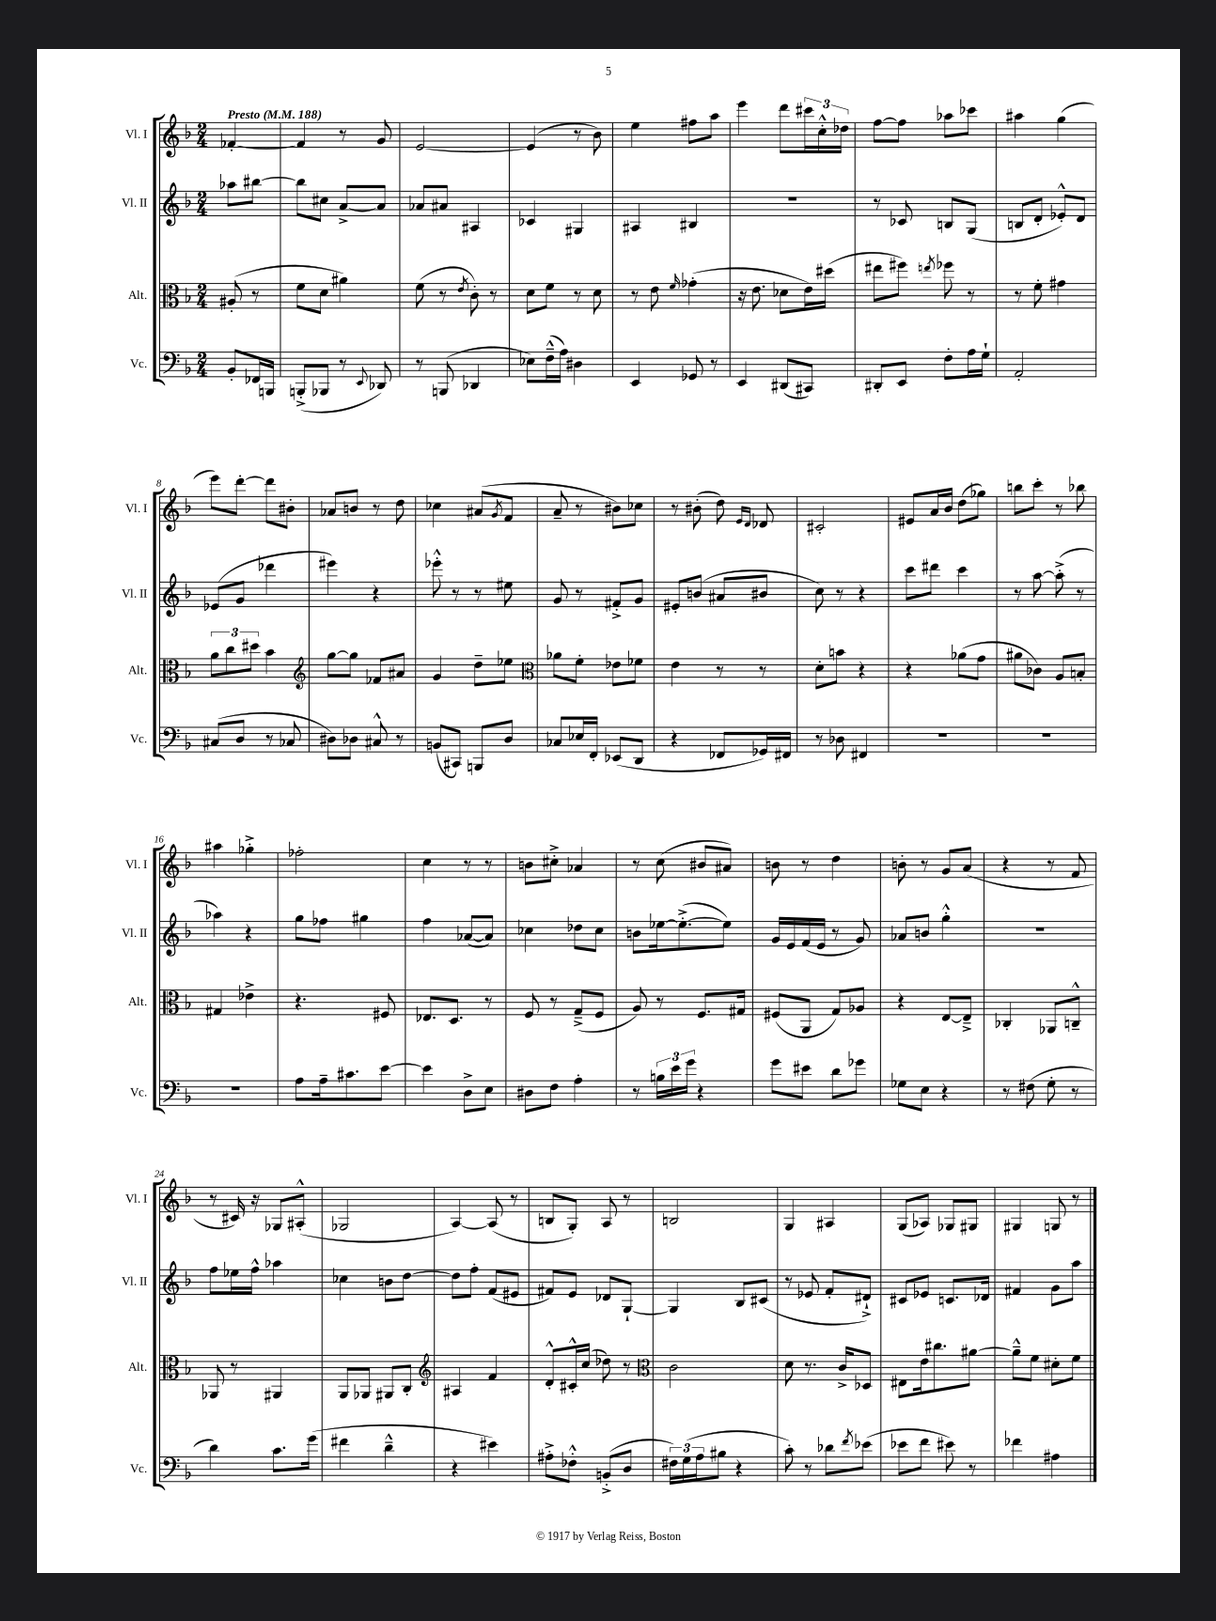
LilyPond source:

<<
\new StaffGroup <<
\new Staff = "s0" \with { instrumentName = "Vl. I" shortInstrumentName = "Vl. I" } {
    \clef treble \key f \major \numericTimeSignature \time 2/4 \partial 4 \tempo "Presto" 4 = 188
    fes'4~-. |
    fes'4 r8 g'8 |
    e'2~ |
    e'4( r8 bes'8) |
    e''4 fis''8 a''8 |
    e'''4 d'''8 \tuplet 3/2 { cis'''16 c''16-.-^ des''16 } |
    f''8~ f''8 aes''8 ces'''8 |
    ais''4 g''4( |
    e'''8) d'''8~-. d'''8 bis'8-. |
    aes'8 b'8 r8 d''8 |
    ces''4 ais'8( \acciaccatura { g'8 } f'8 |
    a'8-- r8 bis'8) ces''8 |
    r8 bis'8-.( d''8) \grace { e'16 d'16 } des'8 |
    cis'2-. |
    eis'8 a'16 bes'16 d''8( ges''8) |
    b''8 c'''8-. r8 bes''8 |
    ais''4 ges''4-.-> |
    fes''2-. |
    c''4 r8 r8 |
    b'8 cis''8-.-> aes'4 |
    r8 c''8( bis'8 ais'8) |
    b'8 r8 d''4 |
    b'8-. r8 g'8 a'8( |
    r4 r8 f'8 |
    r8 cis'16) r16 ges8 ais8-.-^( |
    ges2 |
    a4~) a8( r8 |
    b8 g8-.) a8 r8 |
    b2 |
    g4 ais4 |
    g8( aes8) ges8 gis8 |
    gis4 g8 r8 \bar "|." |
}
\new Staff = "s1" \with { instrumentName = "Vl. II" shortInstrumentName = "Vl. II" } {
    \clef treble \key f \major \numericTimeSignature \time 2/4 \partial 4
    aes''8 bis''8~ |
    bis''8 cis''8 a'8~-> a'8 |
    aes'8 ais'8 ais4 |
    ces'4 gis4 |
    ais4 bis4 |
    r2 |
    r8 ces'8 b8 g8( |
    b8 d'8-. ees'8-.-^) d'8 |
    ees'8( g'8 des'''4 |
    eis'''4) r4 |
    ees'''8-.-^ r8 r8 eis''8 |
    g'8 r8 fis'8-.-> g'8 |
    eis'8-. b'8( ais'8 bis'8 |
    c''8) r8 r4 |
    c'''8 dis'''8 c'''4 |
    r8 a''8~ a''8-.->( r8 |
    aes''4) r4 |
    g''8 fes''8 gis''4 |
    f''4 aes'8~( aes'8) |
    ces''4 des''8 ces''8 |
    b'8 ees''16~ ees''8.~-.->( ees''8) |
    g'16 e'16 f'16( e'16 r8 g'8) |
    aes'8 b'8 g''4-.-^ |
    R2 |
    f''8 ees''16 f''16-^ aes''4 |
    ces''4 b'8 d''8~ |
    d''8 f''8-. f'8( eis'8 |
    fis'8) e'8 des'8 g8~-! |
    g4 bes8 cis'8( |
    r8 ees'8 f'8-. dis'8-!->) |
    cis'8 ees'8 c'8. des'16 |
    fis'4 g'8 a''8 \bar "|." |
}
\new Staff = "s2" \with { instrumentName = "Alt." shortInstrumentName = "Alt." } {
    \clef alto \key f \major \numericTimeSignature \time 2/4 \partial 4
    ais8-.( r8 |
    f'8 d'8 ais'4) |
    f'8( r8 \acciaccatura { e'8 } c'8-.) r8 |
    d'8 f'8 r8 d'8 |
    r8 e'8 \grace { f'16 } ges'4-.( |
    r16 e'8. des'8 e'16) dis''16( |
    eis''8 fis''8) \acciaccatura { e''8 } fes''8 r8 |
    r8 f'8-. gis'4 |
    \tuplet 3/2 { a'8 c''8 dis''8 } bes'4 |
    \clef treble g''8~ g''8 fes'8 ais'8 |
    g'4 d''8-- ees''8 |
    \clef alto aes'8 f'8-. ees'8 fes'8 |
    e'4 r8 r8 |
    d'8-. b'8 r4 |
    r4 aes'8( g'8 |
    ais'8 ces'8) a8 b8-. |
    gis4 ees'4-> |
    r4. fis8 |
    ees8. d8. r8 |
    f8 r8 g8--->( f8 |
    a8) r8 f8. gis16 |
    fis8( a,8 g8) aes8 |
    r4 e8~ e8---> |
    ces4-. aes,8 c8---^ |
    aes,8 r8 ais,4 |
    a,8 aes,8 ais,8 c8-. |
    \clef treble ais4 f'4 |
    d'8-.-^ cis'16-.-^ c''16( des''8) r8 |
    \clef alto c'2 |
    d'8 r8. c'16-> des8 |
    eis8 e'16 cis''8. ais'8~ |
    ais'8---^ f'8 dis'8-. f'8 \bar "|." |
}
\new Staff = "s3" \with { instrumentName = "Vc." shortInstrumentName = "Vc." } {
    \clef bass \key f \major \numericTimeSignature \time 2/4 \partial 4
    bes,8-. fes,16 b,,16 |
    b,,8-.->( bes,,8 r8 \appoggiatura { e,8 } des,8) |
    r8 b,,8( des,4 |
    ees8) f16---^( a16) dis4 |
    e,4 ges,8 r8 |
    e,4 dis,8( cis,8) |
    dis,8-. e,8 f8-. a16 g16-! |
    a,2-. |
    cis8( d8 r8 ces8 |
    dis8) des8 cis8-^ r8 |
    b,8( cis,8) b,,8 d8 |
    ces8 ees16 f,16-. ees,8( d,8 |
    r4 fes,8 ges,16) fis,16 |
    r8 des8 fis,4 |
    R2 |
    R2 |
    R2 |
    a8 a16-- cis'8. e'8~ |
    e'4 d8-> e8 |
    dis8 f8 a4-. |
    r8 \tuplet 3/2 { b16 e'16 g'16 } r4 |
    g'8 eis'8 d'8 ges'8 |
    ges8 e8 r4 |
    r8 fis8( g8-. r8 |
    d'4) c'8. g'16( |
    fis'4 d'4---^ |
    r4 eis'4) |
    ais8-.-> fes8-.-^ b,8-.->( d8 |
    \tuplet 3/2 { fis16) g16( a16 } bis8 r4 |
    c'8-.) r8 des'8 \acciaccatura { f'8 } ees'8( |
    ees'8 f'8 eis'8) r8 |
    fes'4 ais4 \bar "|." |
}
>>
>>
